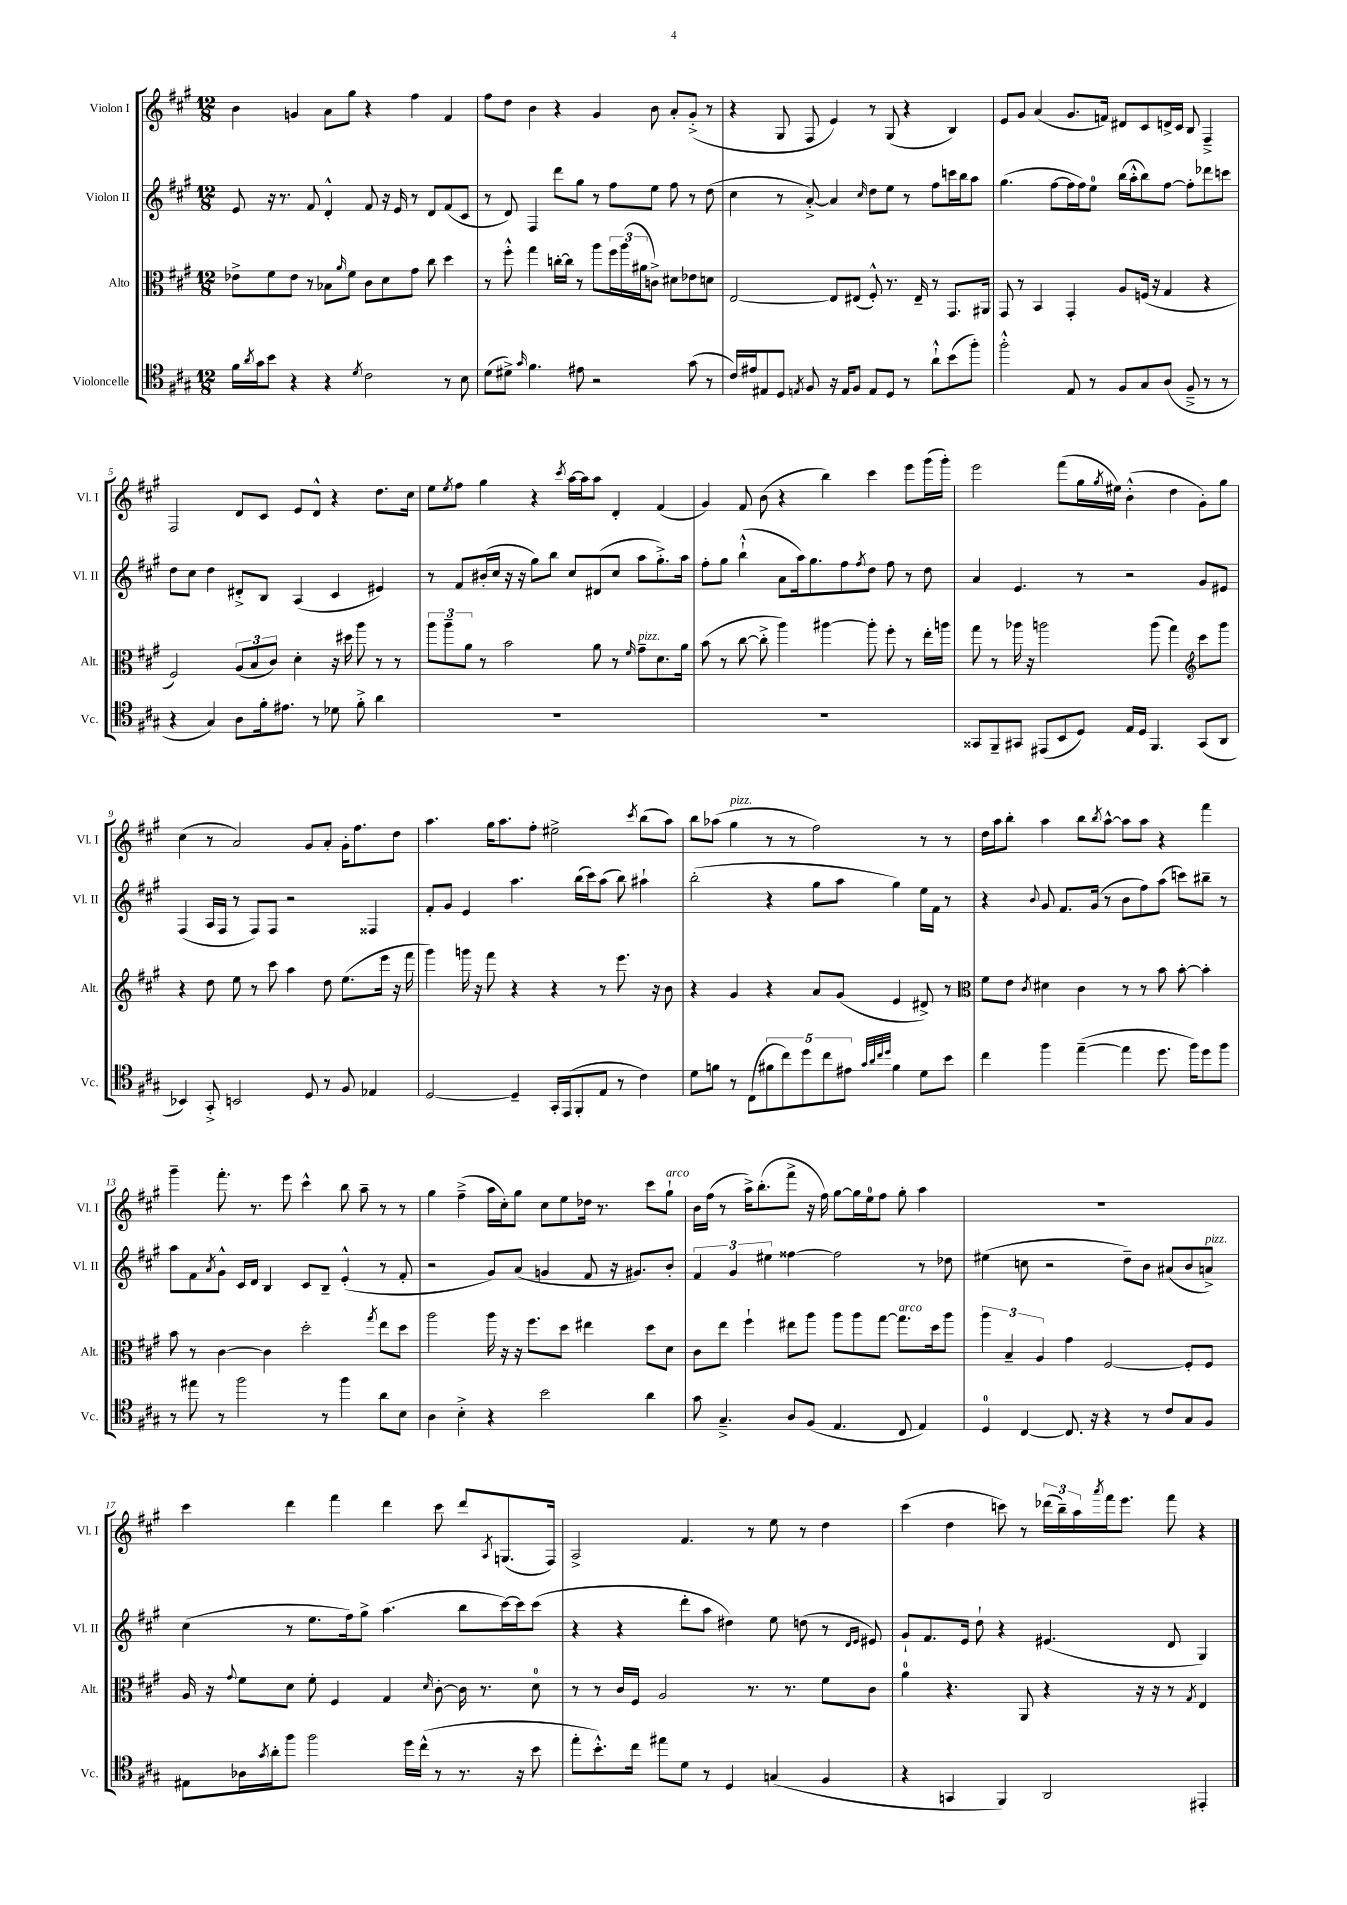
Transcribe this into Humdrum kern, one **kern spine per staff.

**kern	**kern	**kern	**kern
*staff4	*staff3	*staff2	*staff1
*clefC4	*clefC3	*clefG2	*clefG2
*k[f#c#g#]	*k[f#c#g#]	*k[f#c#g#]	*k[f#c#g#]
*M12/8	*M12/8	*M12/8	*M12/8
16f#	8e-^	8e	4b
8qa	.	.	.
16g#	.	.	.
8b	8f#	16r	.
.	.	8.r	.
4r	8e-	.	4g
.	8r	8f#	.
4r	8B-	4d'^^	8a
.	16qqa	.	.
.	8f#	.	8gg#
8qd	.	.	.
2c#	8c#	8f#	4r
.	8d	16r	.
.	.	16e	.
.	8g#	8r	4ff#
.	8cc#	8d	.
8r	4dd	(8f#	4f#
8B	.	8c#	.
=	=	=	=
(8d	8r	8r	8ff#
8d#^)	8ff#'^^	8d)	8dd
16qqg#	.	.	.
4.f#	4gg#	4F#	4b
.	[16cc'	8ddd	4r
.	16cc]	.	.
8e#	8r	8gg#	.
2r	8aa	8r	4g#
.	24ff#	8ff#	.
.	(24aa	.	.
.	24a#	.	.
.	8c^)	8ee	8b
.	8d#	8ff#	8a'
(8g#	8e-	8r	(8g#'^
8r	8d	(8dd	8r
=	=	=	=
16c#)	[2E	4cc#	4r
16e#	.	.	.
8E#	.	.	.
8D	.	8r	8G#
8qE	.	.	.
8F#	.	[8a'^)	8F#
16r	8E]	4a]	4e)
16E	.	.	.
8F#	(8E#	.	.
.	.	16qqcc#	.
8E	8F#'^^)	8dd	8r
8D	8.r	8ee	(8G#
8r	.	8r	4r
.	16E#~	.	.
8a`^^	8r	8ff#	.
(8b	8.GG#	16ccc	4B)
.	.	16bb	.
8ff#')	.	8aa	.
.	16AA#	.	.
=	=	=	=
2ff#'^^	8GG#	(4.gg#	8e
.	8r	.	8g#
.	4BB	.	(4a
.	.	[8ff#	.
8E	4GG#'	16ff#]	8.g#
.	.	16ff#)	.
8r	.	8ee	.
.	.	.	16f)
8F#	8A	(16bb	8d#
.	.	16aa'^^	.
8G#	(16F	8bb)	8c#
.	16r	.	.
(8A	4G#	[8ff#	16d^
.	.	.	16c#
8F#~^	.	8ff#']	8B
8r	4r	8ddd-	4F#~^
8r	.	8ccc	.
=	=	=	=
4r	2F#)	8dd	2F#
.	.	8cc#	.
4G#)	.	4dd	.
8A	(12A	8d#'^	8d
.	12B	.	.
16f#'	.	8B	8c#
.	12c#)	.	.
8.e#	.	.	.
.	4d'	(4A	8e
8r	.	.	8d^^
8d-	16r	4c#	4r
.	16dd#	.	.
8f#'^	8aa	.	.
4a	8r	4e#)	8.dd
.	8r	.	.
.	.	.	16cc#
=	=	=	=
1.r	12aa	8r	8ee
.	12aa~	.	.
.	.	.	8qee
.	.	8f#	8ff#
.	12a	.	.
.	8r	(16b#'	4gg#
.	.	16cc#	.
.	2b	16r	.
.	.	16r	.
.	.	8gg#)	4r
.	.	8bb	.
.	.	.	8qccc#
.	.	8cc#	[16aa
.	.	.	16aa]
.	8a	(8d#	8aa
.	8r	8cc#	4d'
.	16qqf#	.	.
.	8g#~	8aa	.
.	8.d	8.gg#'^)	(4f#
.	16a	16aa	.
=	=	=	=
1.r	(8b	8ff#'	4g#)
.	8r	8gg#	.
.	[8cc#	(4bb`^^	8f#
.	8cc#'^]	.	(8b
.	4aa)	8a	4r
.	.	16aa)	.
.	.	8.gg#	.
.	[4aa#	.	4bb)
.	.	8ff#	.
.	.	8qff#	.
.	8aa#']	8dd	4ccc#
.	8ff#'	8ff#	.
.	8r	8r	8eee
.	16ee'	8dd	(16ggg#
.	16aa	.	16ggg#')
=	=	=	=
8GG##	8gg#	4a	2eee
8FF#~	8r	.	.
8GG#	16aa-	4.e	.
.	16r	.	.
(8EE#	2aa	.	.
8BB	.	.	(8fff#
8D)	.	8r	16gg#
.	.	.	8qgg#
.	.	.	16ee#)
16E	.	2r	(4b'^^
16D	.	.	.
4.FF#	(8aa	.	.
.	4gg#)	.	4dd
*	*clefG2	*	*
(8GG#	8ccc#	8g#	8g#')
8AA	8ggg#	8e#	8gg#
=	=	=	=
4BB-)	4r	(4F#	(4cc#
8GG#'^	8dd	16A	8r
.	.	16F#	.
2BB	8ee	8r	2a)
.	8r	8F#)	.
.	8ccc#	8F#	.
.	4aa	2r	.
8D	.	.	8g#
8r	8dd	.	8a'
8F#	(8.ee	.	16g#'
.	.	.	8.ff#
4E-	.	4F##	.
.	16eee	.	.
.	16r	.	8dd
.	16fff#	.	.
=	=	=	=
[2D	4ggg#)	8f#'	4.aa
.	.	8g#	.
.	16ggg	4e	.
.	16r	.	.
.	8fff#	.	16gg#
.	.	.	8.aa
4D~]	4r	4.aa	.
.	.	.	8ff#'
16GG#'	4r	.	2ee#^
(16EE	.	.	.
8FF#'	.	(16bb	.
.	.	16ccc#)	.
8E	8r	(8aa	.
8r	8.eee	8bb)	.
.	.	.	8qccc#
4c#)	.	4aa#`	(8bb
.	16r	.	.
.	8b	.	8aa)
=	=	=	=
8d	4r	(2bb'	8bb
8f	.	.	(8aa-
8r	4g#	.	4gg#
(8C#	.	.	.
10f#	4r	4r	8r
10cc#)	.	.	.
.	.	.	8r
10dd	.	.	.
.	8a	8gg#	2ff#)
10cc#	.	.	.
.	(8g#	8aa	.
10e#	.	.	.
32qqg#	.	.	.
32qqa	.	.	.
32qqcc#	.	.	.
32qqdd	.	.	.
4f#	4e	4gg#)	.
8d	8d#^)	16ee	8r
.	.	16f#	.
8b	8r	8r	8r
=	=	=	=
*	*clefC3	*	*
4cc#	8f#	4r	16dd
.	.	.	16aa
.	8e	.	8bb'
.	8qc#	8qqb	.
4ff#	4d#	8g#	4aa
.	.	8.f#	.
([4ee~	4c#	.	8bb
.	.	(16g#	.
.	.	.	8qbb
.	.	8r	[8aa^^
4ee]	8r	8b	8aa]
.	8r	8ff#)	8aa
8.dd	8b	(8aa	4r
.	[8b'	8ccc)	.
16ff#)	.	.	.
8dd	4b']	8bb#~	4fff#
8ff#	.	8r	.
=	=	=	=
8r	8b	8aa	4ggg#~
8ee#	8r	8f#	.
.	.	8qa	.
8r	[4c#	8g#^^	8.fff#'
2ff#	.	16c#	.
.	.	16d	8.r
.	4c#]	4B	.
.	.	.	8eee
.	2dd'	8c#	4ccc#^^
8r	.	8B~	.
4ff#	.	(4e'^^	8bb
.	.	.	8aa~
.	8qgg#	.	.
8a	8ee	8r	8r
8B	8dd	8f#'	8r
=	=	=	=
4A	2aa	2r	4gg#
4B'^	.	.	(4ff#~^
4r	16aa	8g#)	16aa
.	16r	.	16cc#')
.	16r	(8a	8gg#
.	8.ff#	.	.
2b	.	4g	8cc#
.	8dd	.	8ee
.	4ee#	8f#	16dd-
.	.	.	8.r
.	.	16r	.
.	.	8.g#)	.
4a	8dd	.	8ccc#
.	8d	8b'	8gg#`
=	=	=	=
8g#	8c#	6f#	16b
.	.	.	(16ff#
4.G#~^	8ee	.	8r
.	.	6g#	.
.	4ff#`	.	16aa^)
.	.	.	(8.bb'
.	.	6ee#	.
8A	8ee#	[4ff##	8fff#^
(8F#	8aa	.	16r
.	.	.	16ff#)
4.E	8aa	2ff##]	[8gg#
.	8aa	.	16gg#]
.	.	.	16ee
.	[8gg#	.	8ff#
8C#	8.gg#]	.	8gg#'
4E)	.	8r	4aa
.	16dd	.	.
.	8aa	8dd-	.
=	=	=	=
4D	6aa	(4ee#	1.r
.	6B~	.	.
[4C#	.	8cc	.
.	6A	.	.
.	.	2r	.
8.C#]	4g#	.	.
16r	.	.	.
4r	[2F#	.	.
.	.	8dd~)	.
8r	.	8b	.
8c#	.	(8a#	.
8G#	8F#']	8b	.
8F#	8F#	8a^)	.
=	=	=	=
8E#	16A	(4cc#	4ccc#
.	16r	.	.
.	8qqg#	.	.
16A-	8f#	.	.
8qg#	.	.	.
16a'	.	.	.
8ff#	8d	8r	4ddd
2ff#	8f#'	8.ee	.
.	4F#	.	4fff#
.	.	16ff#)	.
.	.	8gg#^	.
.	4G#	(4.aa	4ddd
16dd	.	.	.
(16cc#^^	.	.	.
.	16qqd	.	.
8r	[8c#'	.	8ccc#
8.r	16c#]	8bb	8ddd
.	8.r	.	.
.	.	.	8qA
.	.	[16ccc#)	(8.G
16r	.	16ccc#]	.
8b	8d	(8ccc#	.
.	.	.	16F#)
=	=	=	=
8ee'	8r	4r	2A^
8.b'^^)	8r	.	.
.	16c#	4r	.
16cc#	16F#	.	.
8ee#	2A	.	.
8d	.	8ddd'	4.f#
8r	.	8aa	.
4D	.	4dd#)	.
.	8.r	.	8r
(4G	.	8ee	8ee
.	8.r	.	.
.	.	(8dd	8r
4F#	8f#	8r	4dd
.	.	16qqd	.
.	.	16qqe	.
.	8c#	8e#)	.
=	=	=	=
4r	4a	8g#`	(4ccc#
.	.	8.f#	.
4GG	4.r	.	4dd
.	.	16e	.
.	.	8dd`	.
4FF#)	.	4r	8ccc)
.	8AA	.	8r
2AA	4r	(4.e#	(24ddd-
.	.	.	24bb~)
.	.	.	24aa
.	.	.	8qaaa
.	.	.	16fff#
.	.	.	8.eee
.	16r	.	.
.	16r	.	.
.	8r	8d	8fff#
.	8qG#	.	.
4EE#'	4E	4G#)	4r
==	==	==	==
*-	*-	*-	*-
